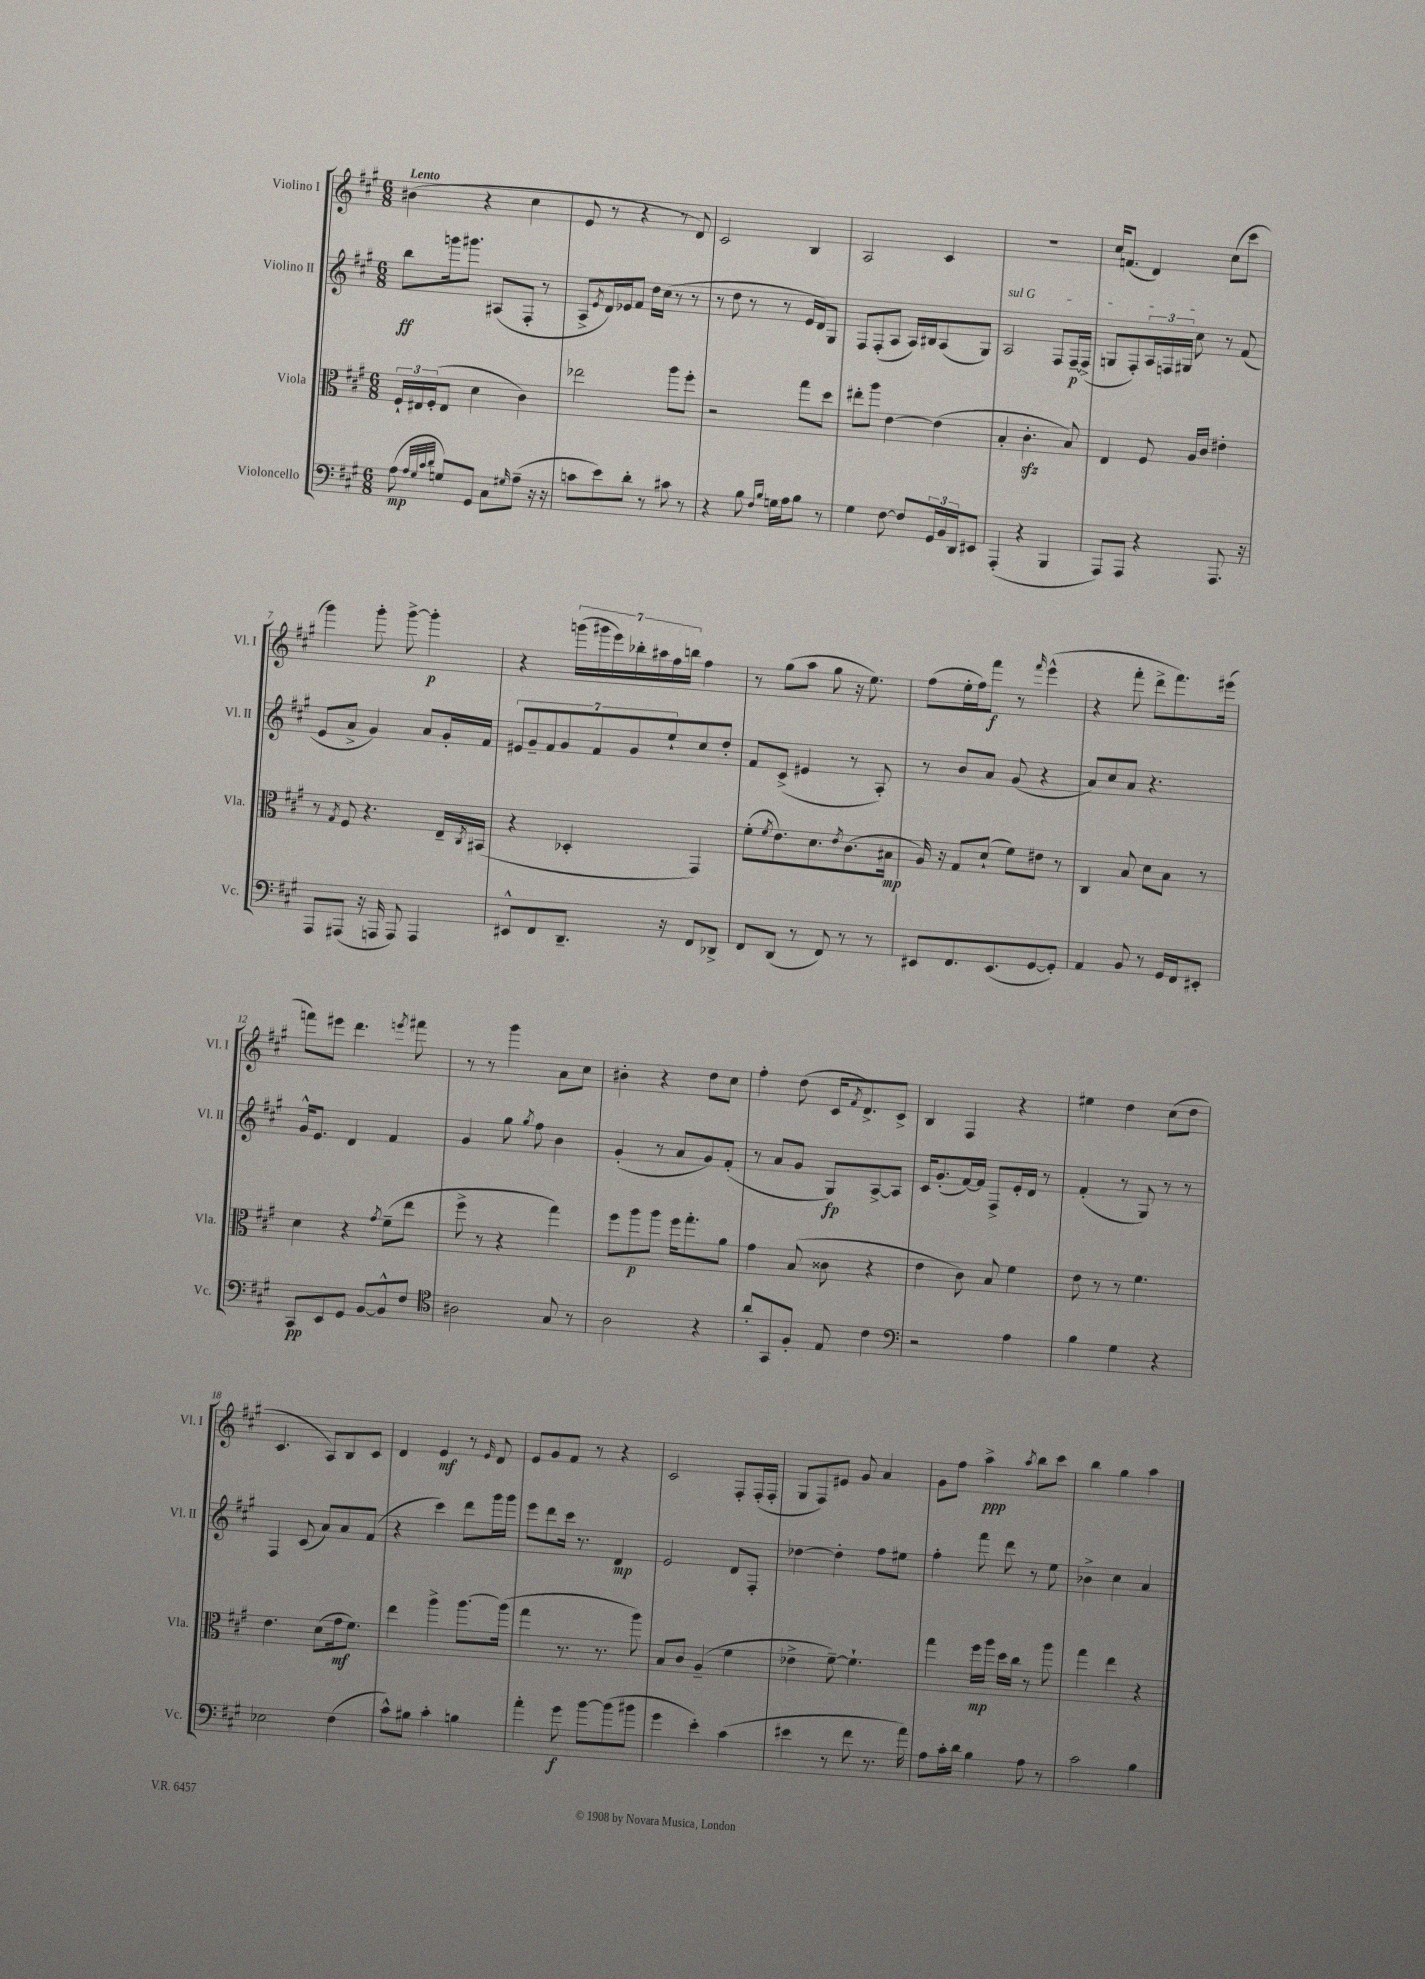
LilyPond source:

<<
\new StaffGroup <<
\new Staff = "s0" \with { instrumentName = "Violino I" shortInstrumentName = "Vl. I" } {
    \clef treble \key a \major \numericTimeSignature \time 6/8 \tempo "Lento"
    bis'4( r4 cis''4 |
    e'8 r8 r4 r8 d'8) |
    cis'2 b4 |
    a2 cis'4 |
    R2. |
    cis''16 f'8.( d'4) cis''8( cis'''8 |
    gis'''4) gis'''8-. gis'''8~-> gis'''4-.\p |
    r4 \tuplet 7/4 { g'''16( gis'''16 e'''16) bes''16-. ais''16 fis''16 b''16 } fis''4 |
    r8 gis''8( a''8 gis''8 r16 e''8.) |
    fis''8( e''16-. fis''16) fis'''8\f r8 \grace { fis'''16 } e'''4-^( |
    r4 fis'''8-. d'''8-> fis'''8.) eis'''16( |
    f'''8) eis'''8 d'''4. \acciaccatura { e'''8 } fis'''8 |
    r8 r8 gis'''4 a'8 cis''8 |
    bis'4-. r4 d''8 cis''8 |
    fis''4-. d''8( cis'16 \acciaccatura { fis'8 } d'8.->) cis'8-> |
    b4 fis4 r4 |
    eis''4 d''4 cis''8( d''8 |
    cis'4. a8) b8 cis'8 |
    d'4 e'4\mf r8 \grace { e'16 } d'8 |
    e'8 gis'8 fis'8 r8 r4 |
    cis'2 fis8-. fis16-.( fis16-. |
    gis8 fis8) eis'8 gis'8 a'4 |
    gis'8 fis''8 a''4->\ppp \acciaccatura { a''8 } b''8 cis'''8 |
    b''4 gis''4 a''4 \bar "|." |
}
\new Staff = "s1" \with { instrumentName = "Violino II" shortInstrumentName = "Vl. II" } {
    \clef treble \key a \major \numericTimeSignature \time 6/8
    b''8\ff g'''16 gis'''8. ais8( fis8-. r8 |
    a8-> \acciaccatura { e'8 } d'16) ees'16 fis'8 d''16 cis''16( r8 r8 |
    r8 d''8 r8 r8 e'16 d'16) gis8 |
    fis8 fis8-.( a8 a16) bis16 a8( gis8) |
    \once \override TextSpanner.bound-details.left.text = \markup { \italic "sul G" } a2\startTextSpan fis8 fis16~--\p fis16->( |
    g8 fis8-.) \tuplet 3/2 { a16 f16 gis16 } cis''8\stopTextSpan r8 fis'8( |
    e'8 a'8-> gis'4) a'8 gis'16-. fis'16 |
    \tuplet 7/4 { eis'8 gis'8-- fis'8 gis'8 fis'8 gis'8 e''8-! } cis''8 d''8-. |
    fis'8 cis'8->( eis'4 r8 a8-.) |
    r8 b'8 a'8 gis'8( r4 |
    a'8) cis''8 a'8 r4. |
    gis'16-^ e'8. d'4 fis'4 |
    gis'4 gis''8 \acciaccatura { gis''8 } fis''8 b'4 |
    gis'4-.( r8 a'8 gis'8) fis'8-.( |
    r8 a'8 gis'8 gis8\fp) a8~-> a8 |
    cis'16 gis'8.-.( fis'16~) fis'16 fis8-> e'16-. d'16 r8 |
    fis'4-.( r8 gis8) r8 r8 |
    fis4 cis'8( a'8) a'8 fis'8( |
    r4 cis'''4) d'''8 gis'''16 gis'''16 |
    e'''8 d'''8 cis'''16 r8. d'4\mp |
    e'2 d'8 fis8-. |
    des''4~ des''4-. fis''8 eis''8 |
    fis''4-. fis'''8 d'''8 r8 e''8 |
    bes'4-> cis''4 a'4 \bar "|." |
}
\new Staff = "s2" \with { instrumentName = "Viola" shortInstrumentName = "Vla." } {
    \clef alto \key a \major \numericTimeSignature \time 6/8
    \tuplet 3/2 { fis16-! eis16 fis16-.( } eis8 d'4 cis'4) |
    ees''2 a''8 fis''8-. |
    r2 gis''8 d''8 |
    eis''8-. a''8 e'4~ e'4( |
    b4-. cis'4.-.\sfz b8) |
    e4 fis8 a16 cis'16 eis'4-. |
    r8 \acciaccatura { gis8 } fis8 r4. e16-- \acciaccatura { cis8 } bis,16( |
    r4 des4-. gis,4) |
    fis'8-.( \acciaccatura { fis'8 } e'8.) d'8. \acciaccatura { e'8 } cis'8.( bis16\mp |
    a16) r16 gis8 d'8-!( fis'8) eis'8 r8 |
    cis4 b8 d'8 b8 r8 |
    d'4 r4 \acciaccatura { gis'8 } fis'8--( e''8 |
    fis''8-> r8 r4 gis''4) |
    fis''8 a''8\p a''8 fis''16 gis''8.-. a'8 |
    gis'4 b8( cisis'8 r4 |
    e'4 cis'8) b8 fis'4 |
    e'8 r8 r8 fis'4. |
    e'4. d'8( gis'16\mf fis'8.) |
    e''4 a''4-> a''8.~ a''16( |
    gis''4 r8. r8. a''8) |
    b8 cis'8 a4--( fis'4 |
    ees'4-> fis'8~--) fis'4.-! |
    gis''4 fis''16\mp a''16 d''16 cis''16 r8 a''8 |
    gis''4 e''4 r4 \bar "|." |
}
\new Staff = "s3" \with { instrumentName = "Violoncello" shortInstrumentName = "Vc." } {
    \clef bass \key a \major \numericTimeSignature \time 6/8
    a8\mp( \grace { a32 gis32 cis'32 d'32 } g8) gis,8 cis8 \grace { gis16 } a8--( r16 r16 |
    c'8 e'8) d'8-. r8 cis'8 r8 |
    r4 b8 \grace { fis16 b16 } g16 a16 b8 r8 |
    gis4 fis8~ fis8 \tuplet 3/2 { gis,16 b,16 d,16 } eis,8 |
    a,,4-.( r4 b,,4 |
    a,,8) a,,8 r4 a,,8. r16 |
    a,,8 ais,,8( r16 a,,16 a,,8) a,,4 |
    eis,8-^ fis,8 d,8.-- r16 fis,8 des,8-> |
    fis,8 d,8( r8 fis,8) r8 r8 |
    eis,8 fis,8. eis,8.( gis,8~ gis,8-.) |
    a,4 b,8 r8 gis,16 fis,16 eis,8-. |
    cis,8\pp e,8 gis,8 b,8~ b,8-^ fis8 |
    \clef tenor ais2 gis8 r8 |
    a2 r4 |
    a'8-. gis,8 fis8-. e8 cis'4 |
    \clef bass r2 a4 |
    b4 gis4 r4 |
    ees2 fis4( |
    cis'8-^) bis8 cis'4-. b4 |
    a'4-. gis'8\f b'8~ b'8( bis'8 |
    gis'4 e'4-.) cis'4( |
    eis'4 r8 fis'8 r8. a'16) |
    a8 cis'16-. d'16 b4 a8 r8 |
    cis'2 b4 \bar "|." |
}
>>
>>
